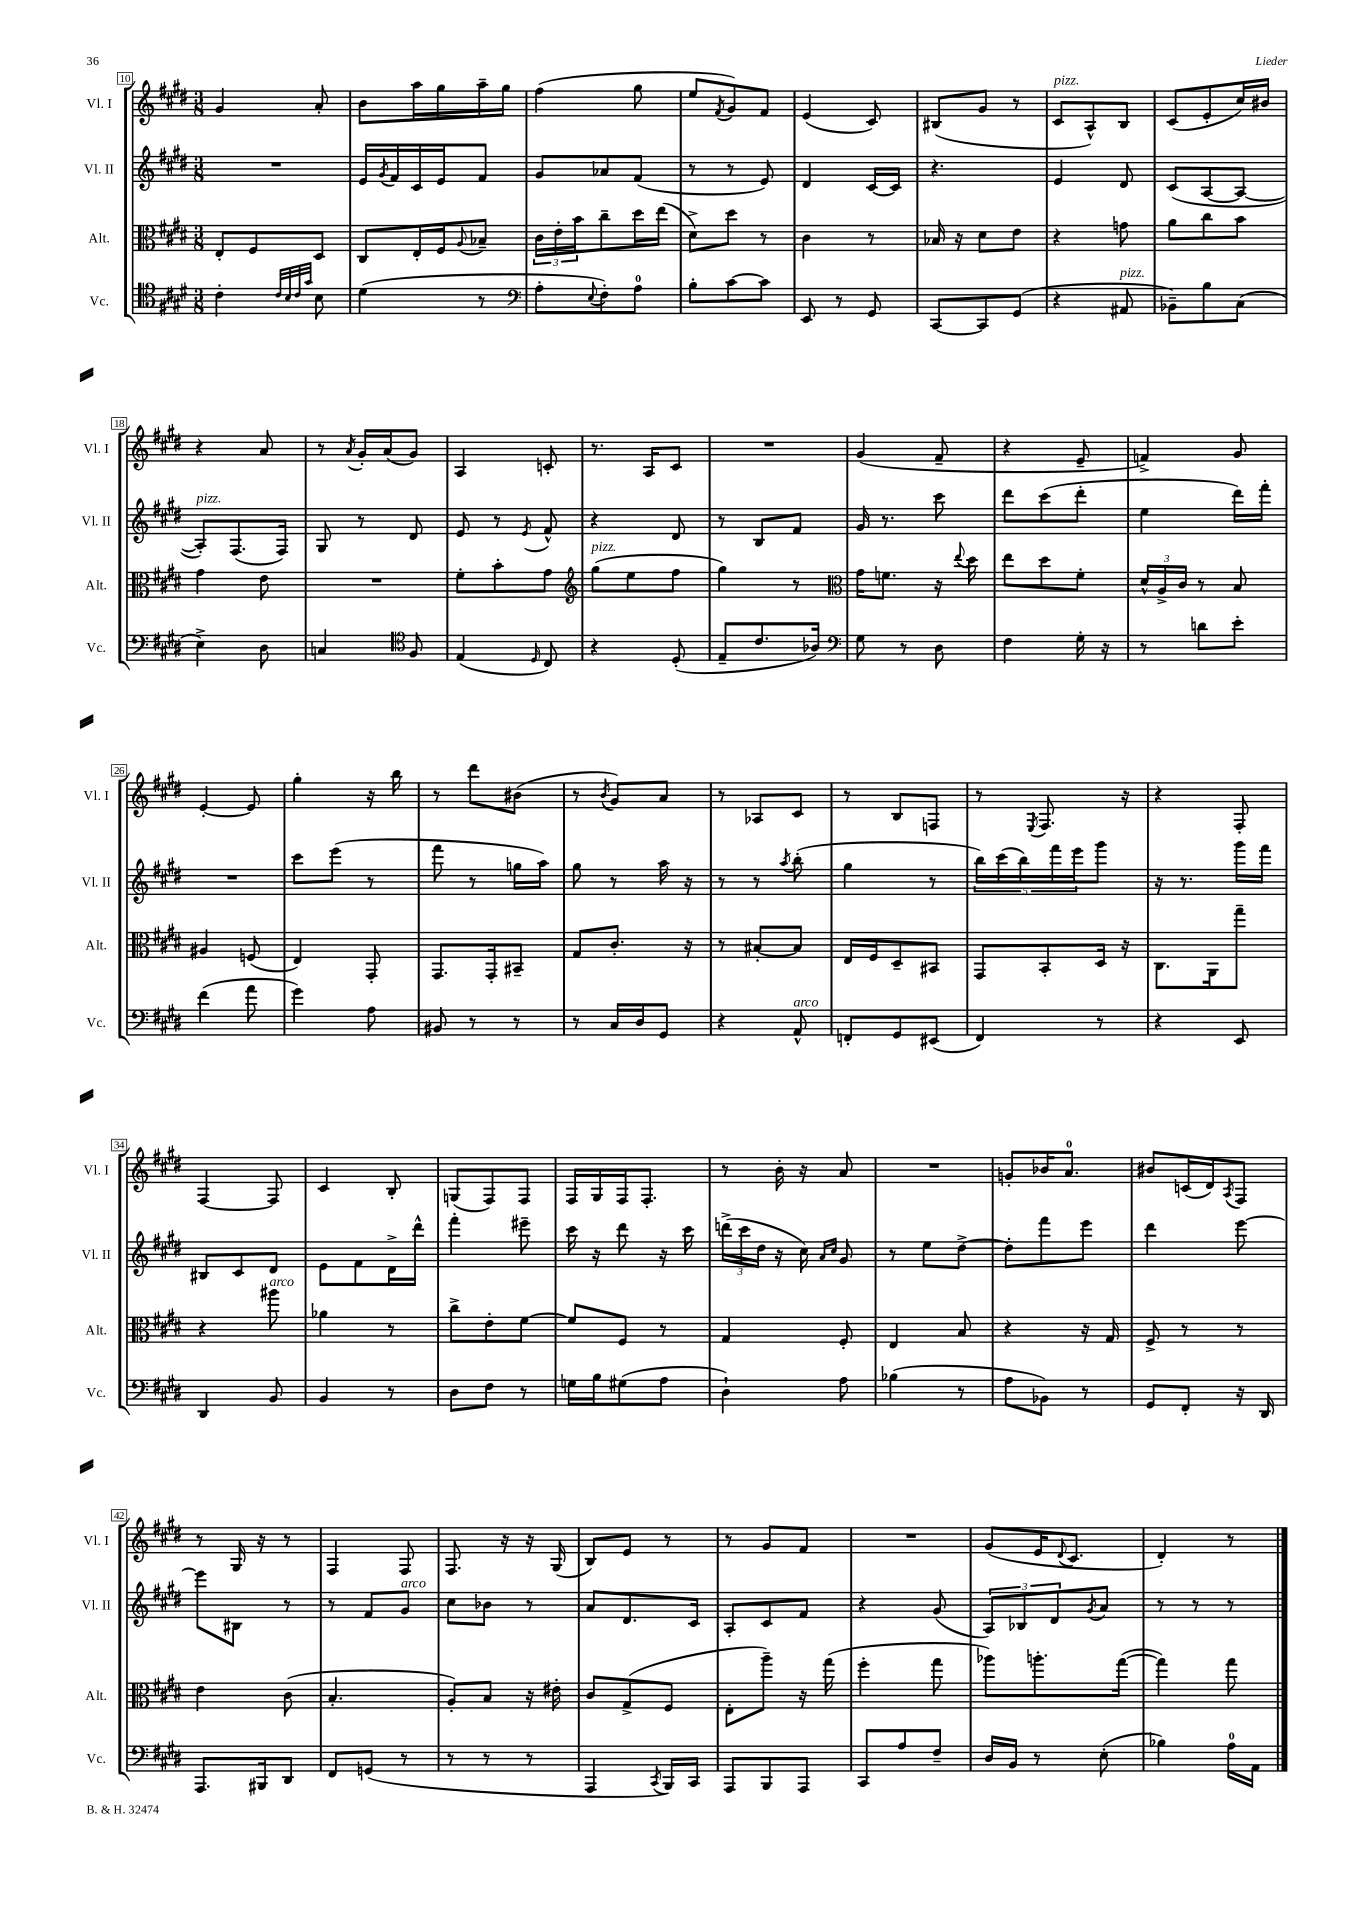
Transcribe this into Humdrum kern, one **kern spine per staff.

**kern	**kern	**kern	**kern
*staff4	*staff3	*staff2	*staff1
*clefC4	*clefC3	*clefG2	*clefG2
*k[f#c#g#d#]	*k[f#c#g#d#]	*k[f#c#g#d#]	*k[f#c#g#d#]
*M3/8	*M3/8	*M3/8	*M3/8
4c#'	8E'	4.r	4g#
.	8F#	.	.
32qqc#	.	.	.
32qqB	.	.	.
32qqc#	.	.	.
32qqg#	.	.	.
8B	8D#	.	8a'
=	=	=	=
(4d#	8C#	16e	8b
.	.	8qg#	.
.	.	16f#	.
.	16E'	16c#	16aa
.	16F#	16e	16gg#
.	8qqA	.	.
8r	8B-~	8f#	16aa~
.	.	.	16gg#
=	=	=	=
*clefF4	*	*	*
8A'	24c#	8g#	(4ff#
.	24e'	.	.
.	24b	.	.
8qqE	.	.	.
8F#')	8cc#~	8a-	.
8A	16dd#	(8f#	8gg#
.	(16ee	.	.
=	=	=	=
8B'	8d#^)	8r	8ee
.	.	.	8qf#
[8c#	8dd#	8r	8g#)
8c#]	8r	8e)	8f#
=	=	=	=
8EE	4c#	4d#	(4e
8r	.	.	.
8GG#	8r	[16c#	8c#)
.	.	16c#]	.
=	=	=	=
[8CC#	16B-	4.r	(8B#
.	16r	.	.
8CC#]	8d#	.	8g#
(8GG#	8e	.	8r
=	=	=	=
4r	4r	4e	8c#
.	.	.	8A^^)
8AA#	8g	8d#	8B
=	=	=	=
8BB-~)	8a	(8c#	(8c#
8B	8cc#	[8A	8e'
(8C#	8b	8A_	16cc#)
.	.	.	16b#
=	=	=	=
4E^)	4g#	8A'])	4r
.	.	(8.F#	.
8D#	8e	.	8a
.	.	16F#)	.
=	=	=	=
4C	4.r	8G#	8r
.	.	.	8qa
.	.	8r	16g#'
.	.	.	(16a
*clefC4	*	*	*
8F#	.	8d#	8g#)
=	=	=	=
(4E	8f#'	8e	4A
.	8b'	8r	.
16qqD#	.	8qe	.
8C#)	8g#	8f#^^	8c'
=	=	=	=
*	*clefG2	*	*
4r	(8gg#	4r	8.r
.	8ee	.	.
.	.	.	16A
(8D#'	8ff#	8d#	8c#
=	=	=	=
8E~	4gg#)	8r	4.r
8.c#	.	8B	.
.	8r	8f#	.
16A-)	.	.	.
=	=	=	=
*clefF4	*clefC3	*	*
8G#	16g#	16g#	(4g#
.	8.f	8.r	.
8r	.	.	.
8D#	16r	8ccc#	8f#~
.	8qqee	.	.
.	16dd#	.	.
=	=	=	=
4F#	8ee	8ddd#	4r
.	8dd#	(8ccc#	.
16G#'	8f#'	8ddd#'	8e~
16r	.	.	.
=	=	=	=
8r	24d#^^	4ee	4f^)
.	24A^	.	.
.	24c#	.	.
8d	8r	.	.
8e'	8B	16ddd#)	8g#
.	.	16fff#'	.
=	=	=	=
(4f#	4A#	4.r	[4e'
8a	(8F	.	8e]
=	=	=	=
4g#)	4E)	8ccc#	4gg#'
.	.	(8eee	.
8A	8GG#'	8r	16r
.	.	.	16bb
=	=	=	=
8BB#	8.GG#	8fff#	8r
8r	.	8r	8ddd#
.	16GG#'	.	.
8r	8BB#~	16gg	(8b#
.	.	16aa)	.
=	=	=	=
8r	8G#	8gg#	8r
.	.	.	8qb
16C#	8.c#'	8r	8g#)
16D#	.	.	.
8GG#	.	16aa	8a
.	16r	16r	.
=	=	=	=
4r	8r	8r	8r
.	[8B#'	8r	8A-
.	.	8qaa	.
8AA^^	8B#]	(8bb'	8c#
=	=	=	=
8FF'	16E	4gg#	8r
.	16F#	.	.
8GG#	8D#~	.	8B
(8EE#	8BB#	8r	8F
=	=	=	=
4FF#)	8GG#	20bb)	8r
.	.	(20ccc#	.
.	.	20bb)	.
.	.	.	8qE
.	8BB'	.	8.F#
.	.	20fff#	.
.	.	20eee	.
8r	16D#	8ggg#	.
.	16r	.	16r
=	=	=	=
4r	8.C#	16r	4r
.	.	8.r	.
.	16AA	.	.
8EE	8gg#~	16ggg#	8F#'
.	.	16fff#	.
=	=	=	=
4DD#	4r	8B#	[4F#
.	.	8c#	.
8BB	8aa#	8d#	8F#]
=	=	=	=
4BB	4a-	8e	4c#
.	.	8f#	.
8r	8r	16d#^	8B'
.	.	16ddd#^^	.
=	=	=	=
8D#	8cc#^	4fff#'	(8G
8F#	8e'	.	8F#)
8r	[8f#	8eee#~	8F#
=	=	=	=
16G	8f#]	16ccc#	16F#
16B	.	16r	16G#
(8G#	8F#	8ddd#	16F#
.	.	.	8.F#'
8A	8r	16r	.
.	.	16ccc#	.
=	=	=	=
4D#`)	4G#	(24ddd^	8r
.	.	24ccc#	.
.	.	24dd#	.
.	.	16r	16b'
.	.	16cc#)	16r
.	.	16qqa	.
.	.	16qqcc#	.
8A	8F#'	8g#	8a
=	=	=	=
(4B-	4E	8r	4.r
.	.	8ee	.
8r	8B	[8dd#^	.
=	=	=	=
8A	4r	8dd#']	8g'
8BB-)	.	8fff#	16b-
.	.	.	8.a
8r	16r	8eee	.
.	16G#	.	.
=	=	=	=
8GG#	8F#^	4ddd#	8b#
8FF#'	8r	.	(16c
.	.	.	16d#)
.	.	.	8qA
16r	8r	[8eee	8F#
16DD#	.	.	.
=	=	=	=
8.AAA	4e	8eee]	8r
.	.	8B#	16G#
16BBB#	.	.	16r
8DD#	(8c#	8r	8r
=	=	=	=
8FF#	4.B'	8r	4F#
(8GG	.	8f#	.
8r	.	8g#	8F#
=	=	=	=
8r	8A')	8cc#	8.F#
8r	8B	8b-	.
.	.	.	16r
8r	16r	8r	16r
.	16e#'	.	(16G#
=	=	=	=
4AAA	8c#	8a	8B)
.	(8G#^	8.d#	8e
8qCC#	.	.	.
16BBB)	8F#	.	8r
16CC#	.	16c#	.
=	=	=	=
8AAA	8E'	8A'	8r
8BBB	8aa~)	8c#	8g#
8AAA	16r	8f#	8f#
.	(16gg#	.	.
=	=	=	=
8CC#	4ff#'	4r	4.r
8A	.	.	.
8F#~	8gg#	(8g#	.
=	=	=	=
16D#	8aa-)	12A)	(8g#
16BB	.	.	.
.	.	12B-	.
8r	8.aa'	.	16e
.	.	12d#	.
.	.	.	8qqd#
.	.	.	8.c#
.	.	8qg#	.
(8E'	.	8a	.
.	([16gg#	.	.
=	=	=	=
4B-)	4gg#])	8r	4d#')
.	.	8r	.
16A	8gg#	8r	8r
16AA	.	.	.
==	==	==	==
*-	*-	*-	*-
